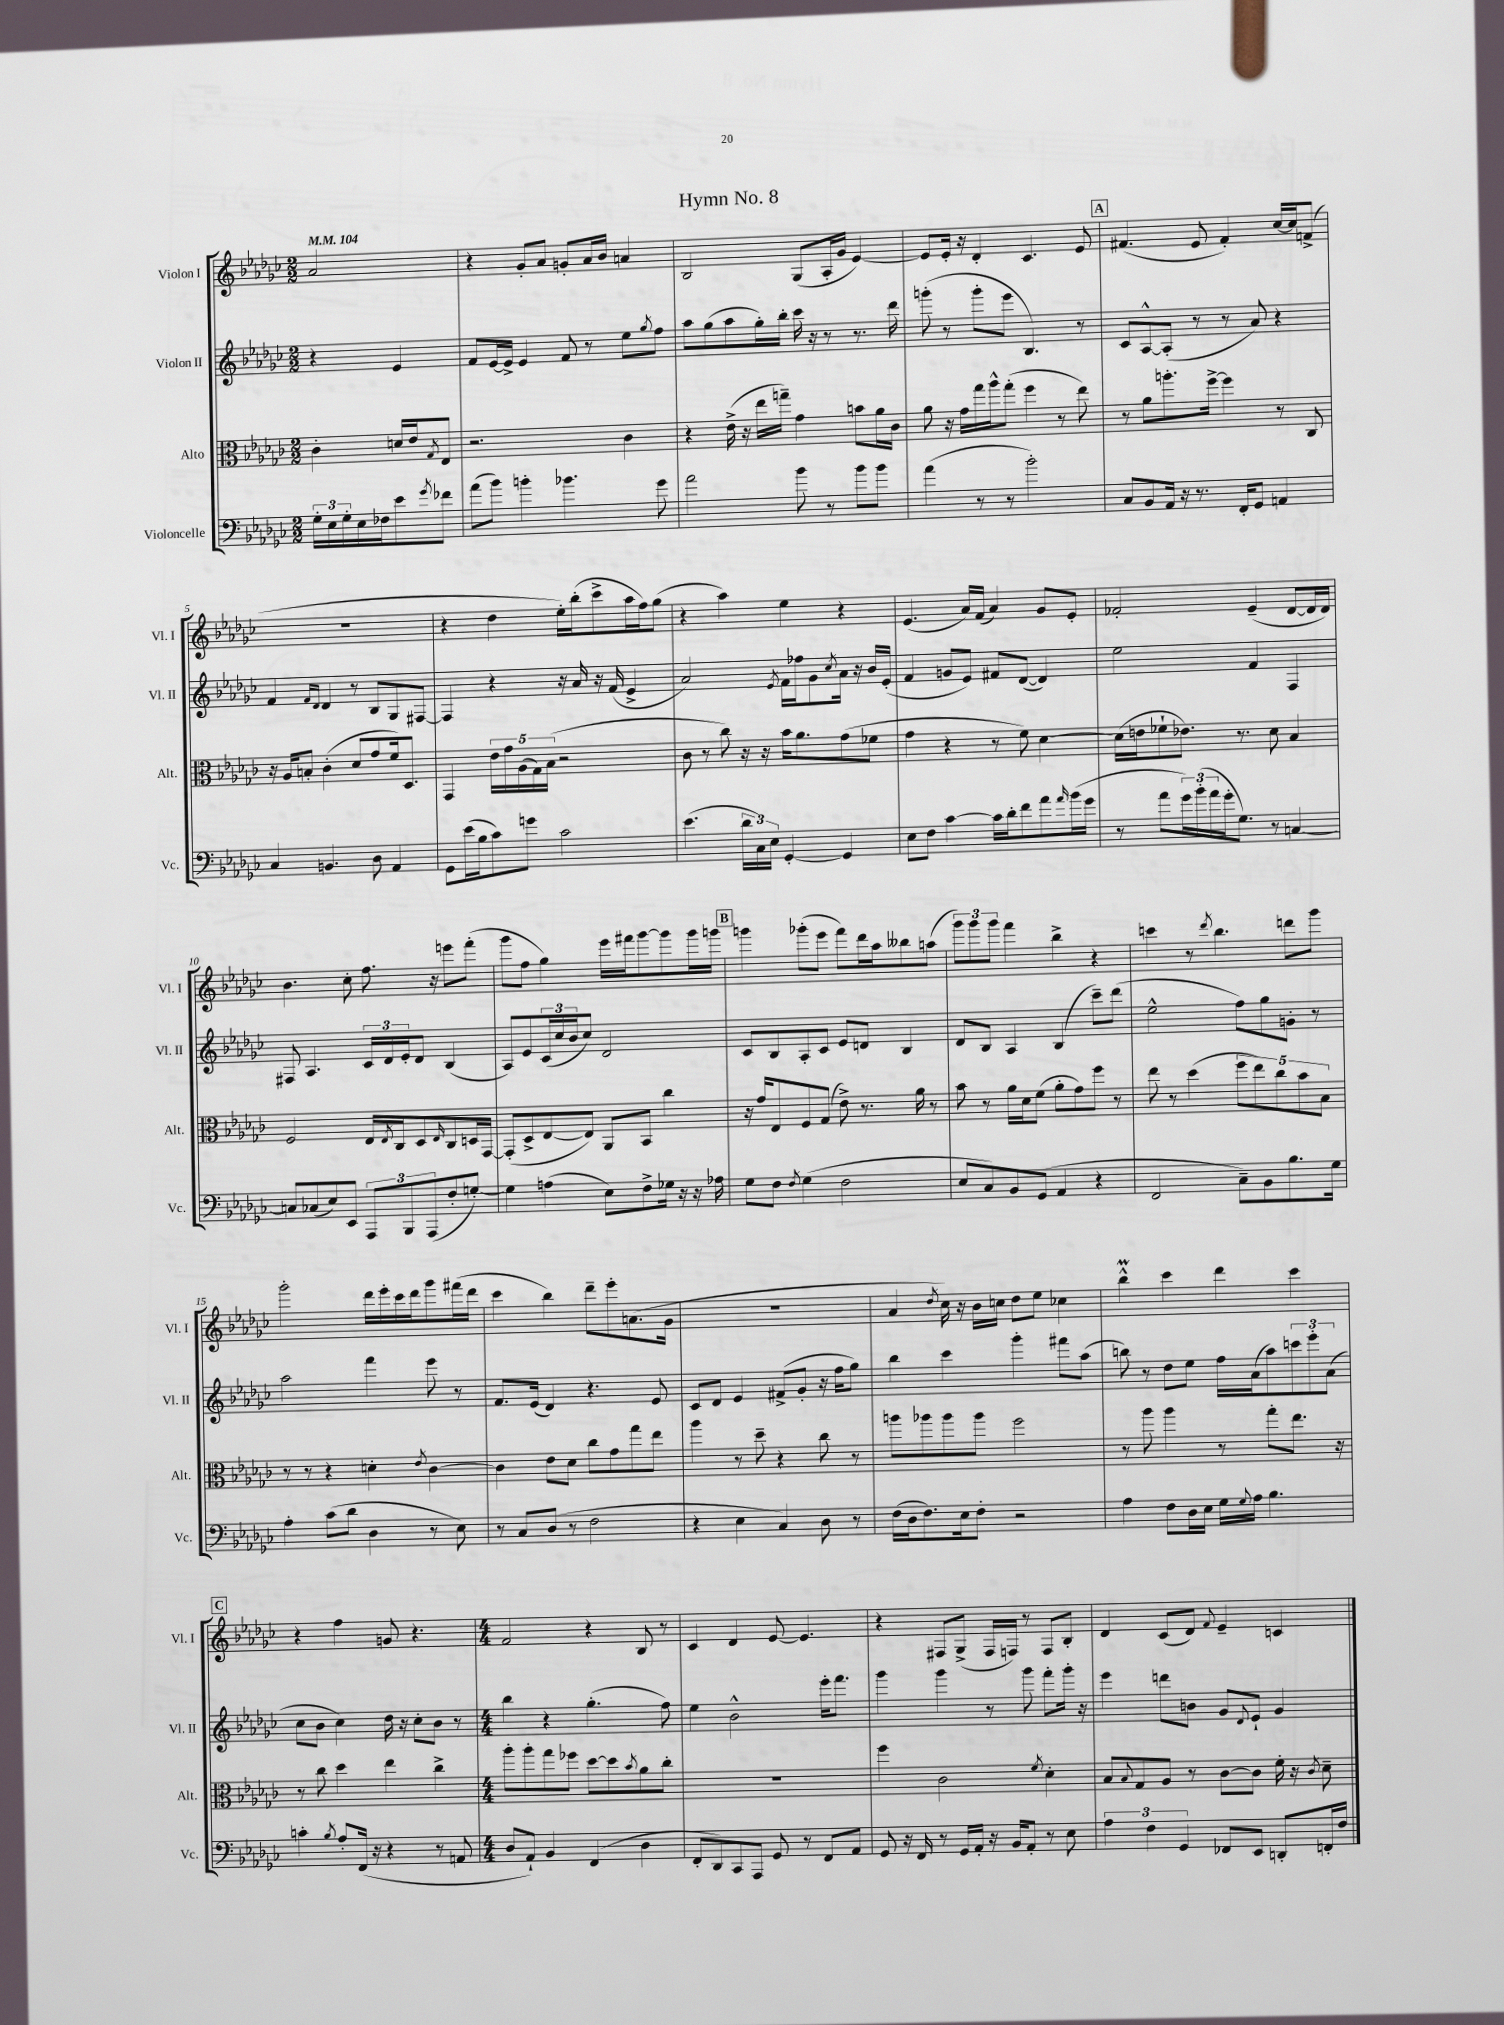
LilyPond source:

\header { title = "Hymn No. 8" }
<<
\new StaffGroup <<
\new Staff = "s0" \with { instrumentName = "Violon I" shortInstrumentName = "Vl. I" } {
    \clef treble \key ges \major \numericTimeSignature \time 2/2 \partial 2 \tempo 4 = 104
    aes'2 |
    r4 ges'8-. aes'8 g'8-. aes'16 bes'16 a'4 |
    bes2 ges8( aes16-. ges'16 ees'4~) |
    ees'8 ees'16-. r16 des'4-. ces'4. ees'8 |
    \mark \markup { \box "A" } fis'4.( ees'8 fis'4-.) ces''16~ ces''16 f'8->( |
    R1 |
    r4 des''4 ees''16-.) bes''16-.( ces'''8-> aes''16 f''16) ges''8( |
    r4 aes''4) ees''4 r4 |
    ees'4.( aes'16) f'16( aes'4) ges'8 ees'8-. |
    fes'2-. ees'4--( des'8~ des'16 des'16) |
    bes'4. ces''8-. f''8. r16 e'''8 f'''8-.( |
    ges'''8 f''8 ges''4) ees'''16 fis'''16 ges'''8~ ges'''8 ges'''16 g'''16 |
    \mark \markup { \box "B" } g'''4 ges'''8-.( ees'''8 f'''8) des'''16 aes''16 beses''8 a''8( |
    \tuplet 3/2 { ges'''8) ges'''8 ges'''8 } f'''4 bes''4-> r4 |
    c'''4 r8 \acciaccatura { des'''8 } bes''4. d'''8 ges'''8 |
    ges'''2-. des'''16 ees'''16-. ces'''16 des'''16 ges'''8 fis'''16( des'''16 |
    ces'''4 bes''4) des'''8-- ees'''8-. a'8.( ges'16 |
    R1 |
    aes'4 \acciaccatura { des''8 } ces''16) r16 bes'16 c''16 des''8 ees''8 ces''4 |
    bes''4-^\prall ces'''4 des'''4 ces'''4 |
    \mark \markup { \box "C" } r4 f''4 g'8 r4. |
    \numericTimeSignature \time 4/4 f'2 r4 bes8 r8 |
    ces'4 des'4 ees'8~ ees'4. |
    r4 fis8 ges8->( fis16 f16) r8 f8 bes8-. |
    des'4 ces'8( des'8) \appoggiatura { f'8 } ees'4-- c'4 \bar "|." |
}
\new Staff = "s1" \with { instrumentName = "Violon II" shortInstrumentName = "Vl. II" } {
    \clef treble \key ges \major \numericTimeSignature \time 2/2 \partial 2
    r4 ees'4 |
    f'8 ees'16~ ees'16-> ees'4 f'8 r8 ees''8 \acciaccatura { ges''8 } f''8 |
    aes''8 ges''8( aes''8 ges''16-.) bes''16-. ces'''16 r16 r8 r8. des'''16 |
    g'''8-.( r8 g'''8-. ees'''8 bes4.) r8 |
    \mark \markup { \box "A" } ces'8 aes8~-^ aes8-.( r8 r8 aes'8) r4 |
    f'4 \grace { f'16 des'16 } des'4 r8 bes8 ges8 fis8~ |
    fis4 r4 r16 aes'16 r16 f'16( ees'4-> |
    aes'2) \acciaccatura { ees'8 } f'16 fes''16 ges'8 \acciaccatura { ces''8 } aes'16 r16 bes'16 ees'16-.( |
    f'4 g'8 ees'8) fis'8 des'8~( des'4) |
    ees''2 f'4 f4 |
    fis8 aes4. \tuplet 3/2 { ces'16 des'16 ees'16-. } des'8 bes4( |
    aes8) ees'8 \tuplet 3/2 { ces'16( ces''16 bes'16 } ces''8) des'2 |
    \mark \markup { \box "B" } ces'8 bes8 aes8-. ces'8 ees'8 d'8 bes4 |
    des'8 bes8 aes4 bes4( ces'''8--) des'''8( |
    ees''2-^ f''8) ges''8 g'8-. r8 |
    aes''2 f'''4 ees'''8 r8 |
    f'8. ees'16( des'4) r4. ees'8 |
    ces'8 des'8 ees'4 fis'8->( ges'8-. r16 f''16 ges''8) |
    bes''4 ces'''4 ges'''4-. fis'''8 aes''8( |
    b''8) r8 des''8 ees''8 f''16 aes'16( aes''8) \tuplet 3/2 { c'''8 ees'''8-. aes'8( } |
    \mark \markup { \box "C" } ces''8 bes'8 ces''4) des''16 r16 ces''8-. bes'8 r8 |
    \numericTimeSignature \time 4/4 bes''4 r4 ges''4.-.( f''8) |
    ees''4 bes'2-^ ees'''16-. f'''8. |
    ges'''4 ges'''4 r8 ges'''8 f'''8-. ges'''16-. r16 |
    ees'''4 d'''8 b'8 ges'8 \appoggiatura { des'8 } ees'8-! ges'4 \bar "|." |
}
\new Staff = "s2" \with { instrumentName = "Alto" shortInstrumentName = "Alt." } {
    \clef alto \key ges \major \numericTimeSignature \time 2/2 \partial 2
    ces'4-. d'16 ees'16 \acciaccatura { ges8 } ees8 |
    r2. ces'4 |
    r4 ees'16->( r16 ees''16 g''16--) ges'4 b'8 aes'16 ces'16 |
    aes'8 r16 ges'16 ges''16 aes''16-^ ges''8-.( f''4 r8 ees''8) |
    \mark \markup { \box "A" } r8 aes'8 a''8.-. f''16~-> f''4 r8 ces8 |
    r16 aes16 b8-. ces'4-.( des'8 ges'8 f'16) des8. |
    ges,4 \tuplet 5/4 { ees'16 ges'16 aes16( ges16) bes16( } r2 |
    ces'8 r8 ces''8) r16 r16 bes'16 aes'8. ges'8( fes'8 |
    ges'4 r4 r8 f'8) des'4~ |
    des'16( e'16 fes'8-! ees'8.) r8. des'8 bes4 |
    f2 ees16 \acciaccatura { ees8 } ces16 des8 \grace { ees16 } ces8 d16 ges,16~ |
    ges,8-.( des8-> ees8~ ees8) aes,8 bes,8 ces''4 |
    \mark \markup { \box "B" } r16 ges'16 ees8 f8 ges8( ees'8->) r8. aes'16 r8 |
    bes'8 r8 aes'16 des'16 f'8( aes'8-. ges'8) f''8 r8 |
    ees''8 r8 des''4( \tuplet 5/4 { f''8 ees''8) ces''8 bes'8 bes8 } |
    r8 r8 r4 d'4-. \acciaccatura { ees'8 } ces'4~ |
    ces'4 ees'8 des'8 ces''8 ges'8 ges''8 ees''8 |
    aes''4 r8 des''8-- r4 ces''8 r8 |
    a''8 aes''8 aes''8 aes''8 f''2 |
    r8 aes''8 aes''4 r8 ges''8-. ees''8. r16 |
    \mark \markup { \box "C" } r8 ces''8 des''4 ees''4 ces''4-> |
    \numericTimeSignature \time 4/4 aes''8-. aes''8-. ges''8 fes''8 des''8~ des''8 \acciaccatura { bes'8 } aes'8 ces''8-. |
    R1 |
    f''4 ces'2 \acciaccatura { f'8 } des'4-. |
    bes8 \appoggiatura { bes8 } ges8 aes8 r8 ces'8~ ces'8 f'16-. r16 \acciaccatura { ces'8 } des'8-- \bar "|." |
}
\new Staff = "s3" \with { instrumentName = "Violoncelle" shortInstrumentName = "Vc." } {
    \clef bass \key ges \major \numericTimeSignature \time 2/2 \partial 2
    \tuplet 3/2 { ges16-. ees16 ges16-. } ees16 fes16 ees'8 \acciaccatura { ges'8 } fes'8 |
    aes'8( bes'8) b'4-. bes'4. ges'8 |
    aes'2 bes'8 r8 bes'8 bes'8 |
    aes'4( r8 r8 bes'2-.) |
    \mark \markup { \box "A" } ces8 bes,8 aes,16 r16 r8. f,16-. ges,8 a,4 |
    ces4 b,4. des8 aes,4 |
    ges,8 ees'16( bes16 ces'8) g'8 ces'2 |
    ees'4.( \tuplet 3/2 { des'16 ces16) ees16 } ges,4~-. ges,4 |
    ees8 f8 ces'4~ ces'16 des'16-. f'8 aes'8 \grace { aes'16 } bes'16( ges'16 |
    r8 aes'8 \tuplet 3/2 { ges'16) bes'16-.( aes'16 } ges'16-. ges8.) r8 c4~ |
    c8 ces8( ees8) ees,8 \tuplet 3/2 { aes,,8 bes,,8 aes,,8( } f8-. g8~-.) |
    g4 a4( ees8) f8-> ges16 r16 r16 aes16 |
    \mark \markup { \box "B" } ges8 f8 \acciaccatura { f8 } ges4( f2 |
    ees8 ces8) bes,8 ges,8( aes,4 r4 |
    f,2 ces8--) bes,8 bes8. ges16 |
    aes4-. ces'8( des'8 des4 r8 ees8) |
    r8 ces8 des8( r8 f2 |
    r4 ees4 ces4) des8 r8 |
    f16( des16 f8.) ees16 f8-. r2 |
    aes4 f8 des16 ees16 ges16 \appoggiatura { ges8 } aes16 bes4. |
    \mark \markup { \box "C" } c'4-. \acciaccatura { bes8 } aes8-. f,16( r16 r4 r8 a,8 |
    \numericTimeSignature \time 4/4 des8 aes,8-!) bes,4 f,4( des4 |
    f,8-. des,8) ces,8 aes,,8 ges,8 r8 f,8 aes,8 |
    ges,8 r16 f,16 r8 ges,16 aes,16-. r16 bes,16 aes,8-. r8 ees8 |
    \tuplet 3/2 { aes4 f4 ges,4 } fes,8 ees,8 d,8-. f,16-. f16 \bar "|." |
}
>>
>>
